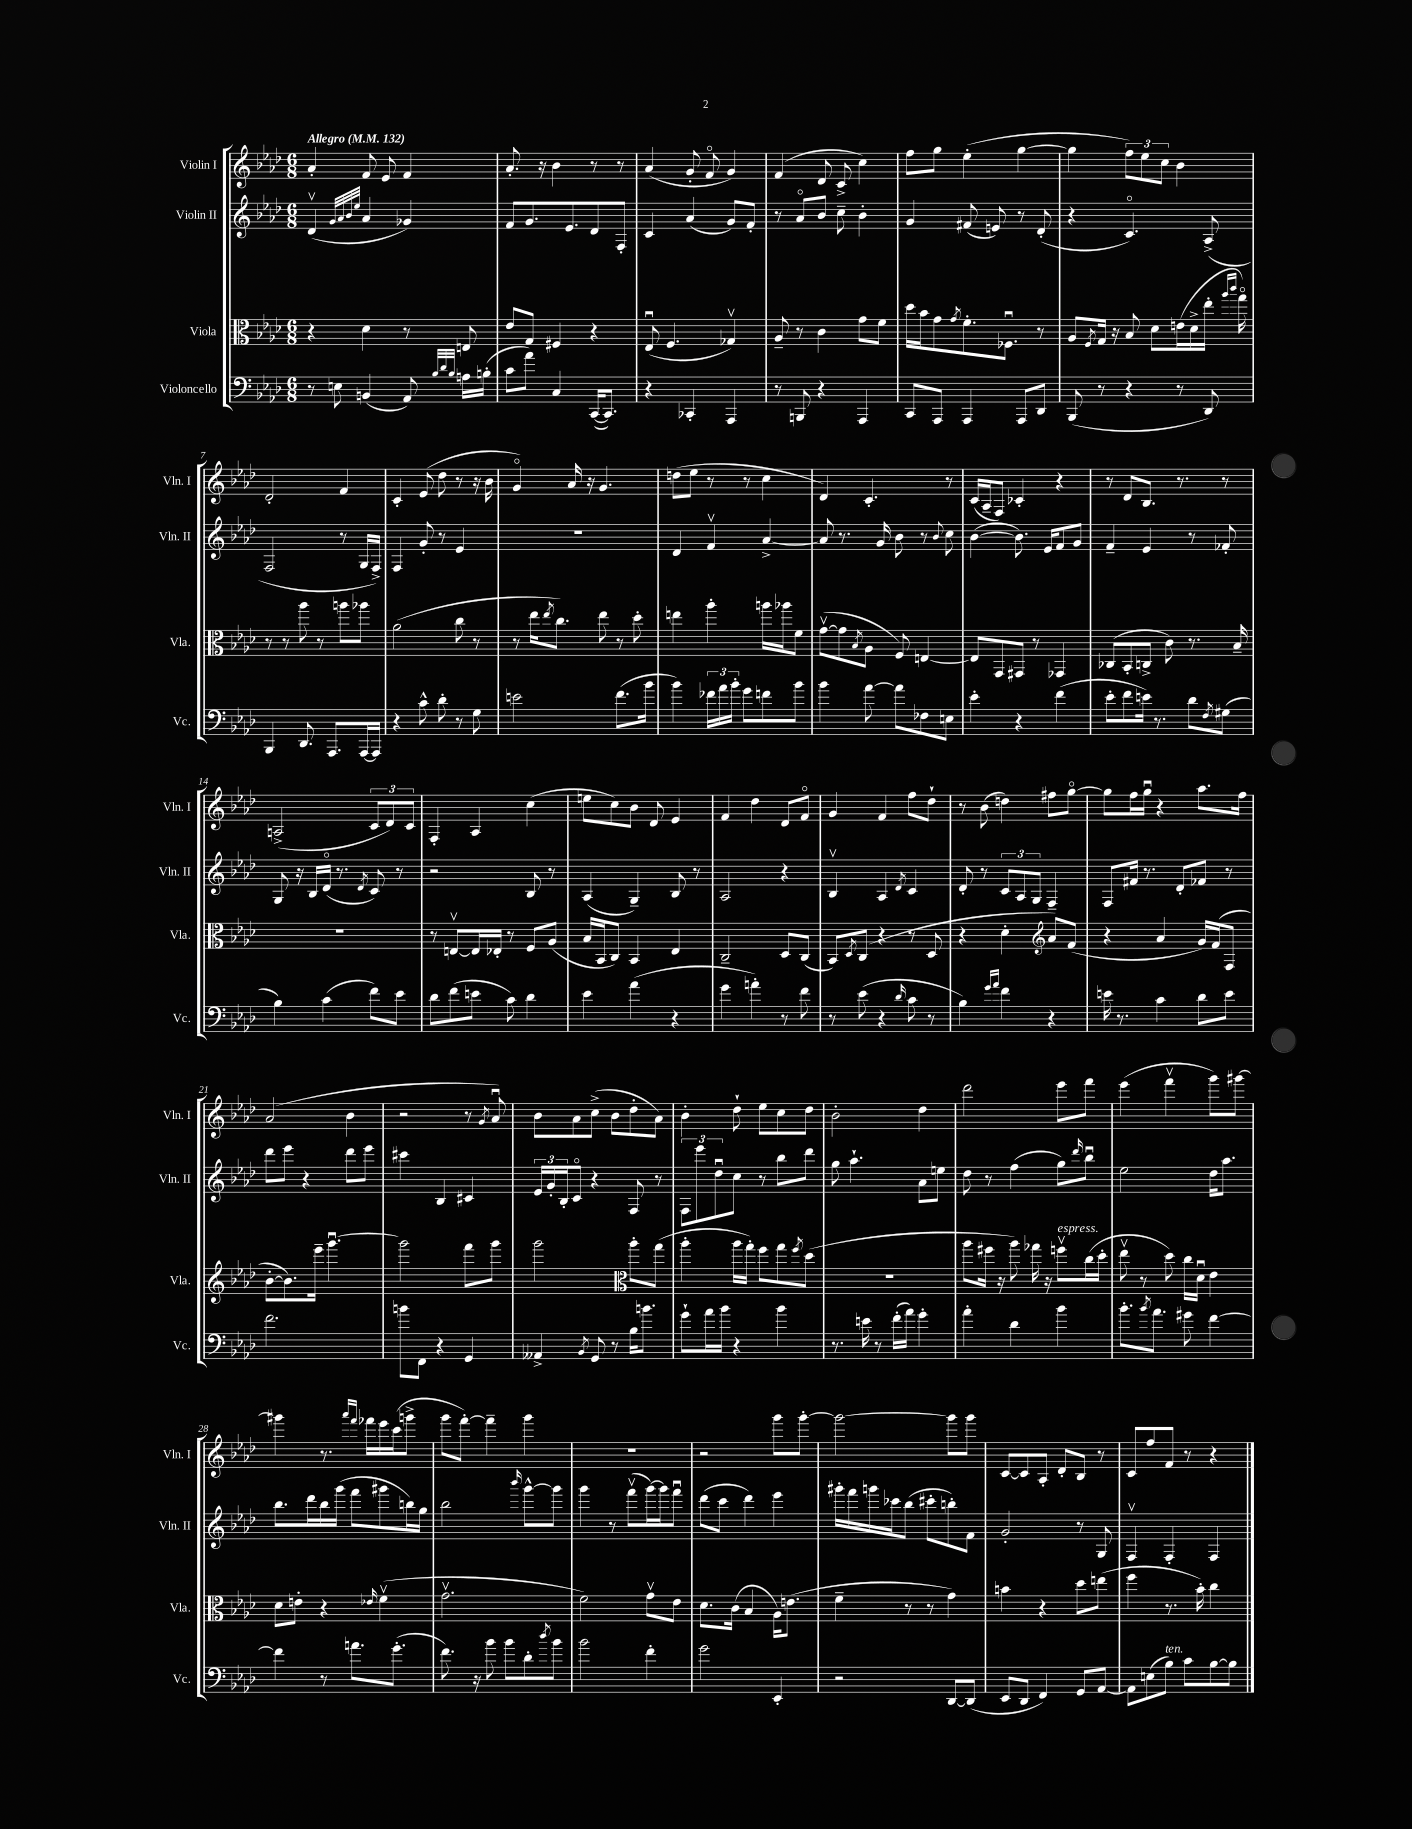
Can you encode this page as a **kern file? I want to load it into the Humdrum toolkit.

**kern	**kern	**kern	**kern
*staff4	*staff3	*staff2	*staff1
*clefF4	*clefC3	*clefG2	*clefG2
*k[b-e-a-d-]	*k[b-e-a-d-]	*k[b-e-a-d-]	*k[b-e-a-d-]
*M6/8	*M6/8	*M6/8	*M6/8
*MM132	*MM132	*MM132	*MM132
8r	4r	(4d-v/	4a-'/
8E\	.	.	.
.	.	32qqg/LLL	.
.	.	32qqa-/	.
.	.	32qqb-/	.
.	.	32qqee-/JJJ	.
(4BB/	4d-\	4a-/	8f/
.	.	.	8e-/
8AA-/)	8r	4g-/)	4f/
32qqB-/LLL	.	.	.
32qqd-/	.	.	.
32qqB-/JJJ	.	.	.
16A\LL	8E/	.	.
(16B'\JJ	.	.	.
=	=	=	=
8c\L	8e-/L	8f/L	8.a-'/
8a-\J)	8G/J	8.g/	.
.	.	.	16r
4C/	4F#/	.	4b-\
.	.	8.e-/	.
([16CC/LK	4r	8d-/	8r
8.CC/]J)	.	.	.
.	.	8F'/J	8r
=	=	=	=
4r	(8E-u/	4c/	(4a-/
.	4.F/	.	.
4CC-'/	.	(4a-/	8g'/
.	.	.	8fo/
4AAA-/	4G-v/)	8g/L)	4g/)
.	.	8f'/J	.
=	=	=	=
8r	8A-~/	8r	(4f/
8BBB/	8r	8a-o/L	.
4r	4c\	8b-/J	8d-/
.	.	8cc~\	8c^/
4AAA-/	8g\L	4b-'\	4cc\)
.	8f\J	.	.
=	=	=	=
8CC/L	16dd-\LL	4g/	8ff\L
.	16b-\J	.	.
8AAA-/J	8g\	.	8gg\J
.	8qg/	.	.
4AAA-/	8.f'\	(8f#/	(4ee-'\
.	.	8e/)	.
.	8.F-u\J	.	.
8AAA-/L	.	8r	[4gg\
8DD-/J	8r	(8d-'/	.
=	=	=	=
(8BBB-/	8A-/L	4r	4gg\]
.	8qF/	.	.
8r	16G/Jk	.	.
.	16r	.	.
4r	8B-/	4.co/)	12ff\L)
.	.	.	12ee-\
.	8d-\L	.	.
.	.	.	12cc\J
8r	(16e\L	.	4b-\
.	16d-^\	.	.
8DD-/)	16ee-'\JJ	(8A-^/	.
.	16qqaa-/LL	.	.
.	16qqccc/JJ	.	.
.	16ggo\)	.	.
=	=	=	=
4BBB-/	8r	2F/	2d-'/
.	8r	.	.
8.DD-/	8aa-\	.	.
.	8r	.	.
8.AAA-/L	.	.	.
.	8aa\L	8r	4f/
[16AAA-/L	8aa-\J	16G/LL	.
16AAA-/]JJ	.	16F^/JJ)	.
=	=	=	=
4r	(2a-\	4F/	4c'/
8c^^\	.	8g'/	(8e-/
8d-'\	.	8r	8dd-\
8r	8cc\	4e-/	8r
8G\	8r	.	16r
.	.	.	16b-\
=	=	=	=
2e\	8r	2.r	4go/)
.	16ee-\LK	.	.
.	8qee-/	.	.
.	8.cc\J)	.	.
.	.	.	16a-/
.	.	.	16r
.	8ee-\	.	4.g/
(8.f\L	8r	.	.
.	8dd-'\	.	.
16b-\Jk	.	.	.
=	=	=	=
4b-\)	4ee\	4d-/	(8dd\L
.	.	.	8ee-\J
24f-\LL	4aa-'\	4fv/	8r
24a-\	.	.	.
24b-'\JJ	.	.	.
8g\L	.	.	8r
8f\	16aa\LL	[4a-^/	4cc\
.	16aa-\J	.	.
8b-\J	8f\J	.	.
=	=	=	=
4b-\	([8gv\L	8a-/]	4d-/)
.	8g\]	8.r	.
.	8qB-/	.	.
[8a-\	8A-\J	.	4.c'/
.	.	16g/	.
8a-\]L	8F/)	8b-\	.
8F-\	[4E/	8r	.
.	.	8qqb-/	.
8E\J	.	8cc\	8r
=	=	=	=
4e-'\	8E/]L	([4b-\	(16c/LL
.	.	.	16A-~/J
.	8GG/	.	8F/J)
4r	8GG#/J	8.b-\])	4c-'/
.	8r	.	.
.	.	16e-/LK	.
(4f\	4GG-/	8f/	4r
.	.	8g/J	.
=	=	=	=
8e-'\L	(8C-/L	4f~/	8r
8f\	8BB-'/	.	8d-/L
16e\Jk)	8C^/J	4e-/	8.B-/J
8.r	.	.	.
.	8c\)	.	.
.	.	.	8.r
8d-\L	8.r	8r	.
8qF/	.	.	.
(8G#\J	.	8f-'/	8r
.	16B-~/	.	.
=	=	=	=
4B-\)	2.r	8G/	(2A^/
.	.	16r	.
.	.	16B-/LL	.
(4c\	.	(16d-o/JJ	.
.	.	8.r	.
.	.	8qd-/	.
8f\L)	.	8c/)	12c/L
.	.	.	12d-/)
8e-\J	.	8r	.
.	.	.	12c/J
=	=	=	=
8d-\L	8r	2r	4F'/
(8f\	[8Ev/L	.	.
8e\J	16E/]L	.	4A-/
.	16E-'/JJ	.	.
8c\)	8r	.	.
4d-\	8F/L	8B-/	(4cc\
.	(8A-/J	8r	.
=	=	=	=
4e-\	16B-/LL	(4A-/	8ee\L
.	16BB-/J	.	.
.	8C/J)	.	8cc\)
(4a-\	4BB-/	4G~/)	8b-\J
.	.	.	8d-/
4r	4E-/	8B-/	4e-/
.	.	8r	.
=	=	=	=
4g\	2C~/	2A-/	4f/
4a'\)	.	.	4dd-\
8r	8D-/L	4r	8d-/L
8f\	(8C/J	.	8fo/J
=	=	=	=
8r	8BB-/L)	4B-v/	4g/
.	8qD-/	.	.
(8e-\	(8C/J	.	.
4r	4r	4A-/	4f/
16qqd-/	.	8qd-/	.
8c\	8r	4c/	8ff\L
8r	8D-/	.	8dd-`\J
=	=	=	=
4B-\)	4r	8d-'/	8r
.	.	8r	(8b-\
16qqg/LL	.	.	.
16qqa-/JJ	.	.	.
4f\	4d-'\	12c/L	4dd\)
.	.	12A-/	.
.	.	12G/J	.
*	*clefG2	*	*
4r	8a-/L)	4F~/	8ff#\L
.	(8f/J	.	[8ggo\J
=	=	=	=
16e\	4r	8F/L	8gg\]L
8.r	.	.	.
.	.	16f#/Jk	16ff\L
.	.	8.r	16ggu\JJ
4c\	4a-/	.	4r
.	.	8d-'/L	.
8d-\L	16g/LL)	8f-/J	8.aa-\L
.	(16f/J	.	.
8e\J	8F/J	8r	.
.	.	.	16ff\Jk
=	=	=	=
2.f\	[8b-'\L	8ddd-\L	(2a-/
.	8.b-\])	8eee-\J	.
.	.	4r	.
.	16eee-~\Jk	.	.
.	[4.gggu\	.	.
.	.	8ddd-\L	4b-\
.	.	8eee-\J	.
=	=	=	=
8b\L	2ggg\]	4ccc#\	2r
8FF\J	.	.	.
4r	.	4B-/	.
4GG/	8fff\L	4c#/	8r
.	.	.	8qg/
.	8ggg\J	.	8a-u/)
=	=	=	=
4AA--^/	2ggg\	24e-/LL	8b-\L
.	.	24g'/	.
.	.	24B-'/J	.
.	.	8co/J	8a-\
8qBB-/	.	.	.
8GG/	.	4r	(8cc^\J
8r	.	.	8b-\L
*	*clefC3	*	*
16B-\LK	8aa-'\L	8F/	8dd-'\
8.b\J	.	.	.
.	(8gg\J	8r	8a-\J)
=	=	=	=
8g`\L	4aa-'\	12F\L	4b-'\
.	.	12eee-\	.
16a-\L	.	.	.
.	.	12dd-u\	.
16b-\JJ	.	.	.
4r	16aa-\LL	8cc\J	8dd-`\
.	16gg'\JJ)	.	.
.	8ff\L	8r	8ee-\L
4b-\	8gg\	8bb-\L	8cc\
.	8qff/	.	.
.	(8dd-\J	8ddd-\J	8dd-\J
=	=	=	=
8.r	2.r	8gg\	2b-'\
.	.	4.aa-`\	.
16e\	.	.	.
8r	.	.	.
(16f'\LL	.	.	.
16a-\JJ)	.	.	.
4g'\	.	8a-\L	4dd-\
.	.	8ee\J	.
=	=	=	=
4a-'\	8aa-\L	8dd-\	2ddd-\
.	16ff#\Jk	8r	.
.	16r	.	.
4d-\	8aa-\)	(4ff\	.
.	16gg-\	.	.
.	16r	.	.
4b-\	8ffv\L	8gg\L)	8eee-\L
.	.	16qqddd-/	.
.	(16cc\L	8bb-u\J	8fff\J
.	16dd-'\JJ	.	.
=	=	=	=
8.b-'\L	8ee-v\	2ee-\	(4eee-\
.	8r	.	.
8qb-/	.	.	.
8.a-\J	.	.	.
.	8dd-\)	.	4fffv\
8g#\	16cc\LL	.	.
.	16d-u\JJ	.	.
[4f\	4e-\	16dd-\LK	8ggg\L)
.	.	8.aa-\J	.
.	.	.	[8ggg#\J
=	=	=	=
4f\]	8d-\L	8.bb-\L	4ggg#\]
.	8e'\J	.	.
.	.	16ddd-\L	.
8r	4r	16bb-\	8.r
.	.	(16ggg\JJ	.
8.a\L	.	8fff\L	.
.	.	.	16qqaaa-/LL
.	.	.	16qqfff/JJ
.	.	.	16fff-\LL
.	16qqe-/	.	.
.	(4fv\	8ggg#\	16eee-\
(8.g'\J	.	.	(16ccc\J
.	.	16bb\L)	8ggg^\J
.	.	16gg\JJ	.
=	=	=	=
8.f\)	2.gv\	2bb-\	8ggg\L
.	.	.	[8fff'\J)
16r	.	.	.
8b-\	.	.	4fff~\]
8b-\L	.	.	.
.	.	16qqbbb-/	.
8d-'\	.	[8ggg^^\L	4ggg\
8qdd-/	.	.	.
8b-\J	.	8ggg\]J	.
=	=	=	=
2b-\	2f\)	4ggg\	2.r
.	.	8r	.
.	.	(8fffv\L	.
4f'\	8gv\L	[16ggg\L)	.
.	.	16ggg\]J	.
.	8e-\J	8fffu\J	.
=	=	=	=
2g\	8.d-\L	(8ddd-\L	2r
.	.	8ccc\J	.
.	(16c\Jk	.	.
.	4B-/	4ddd-\)	.
4EE-'/	16A-\LK)	4eee-\	8ggg\L
.	(8.e\J	.	.
.	.	.	[8ggg'\J
=	=	=	=
2r	4f~\	16ggg#'\LL	2ggg\_
.	.	16fff\	.
.	.	16ggg\	.
.	.	16ccc-\J	.
.	8r	(8bb-\J	.
.	8r	8ccc#'\L	.
[8DD-/L	4g\)	8bb'\)	8ggg\]L
(8DD-/]J	.	8f\J	8ggg\J
=	=	=	=
8EE-/L	4b\	2g'/	[8c/L
8DD-/J	.	.	8c/]
4FF/)	4r	.	8A-'/J
.	.	.	8d-'/L
8GG/L	8dd-\L	8r	8B-/J
[8AA-/J	(8ee\J	8G/	8r
=	=	=	=
8AA-\]L	4ff\	4Fv/	8c/L
(8E\	.	.	8ff/
8B-\J)	8.r	4F'/	8f/J
8c\L	.	.	8r
.	16b-'\)	.	.
[8B-\	4cc\	4F/	4r
8B-\]J	.	.	.
==	==	==	==
*-	*-	*-	*-
